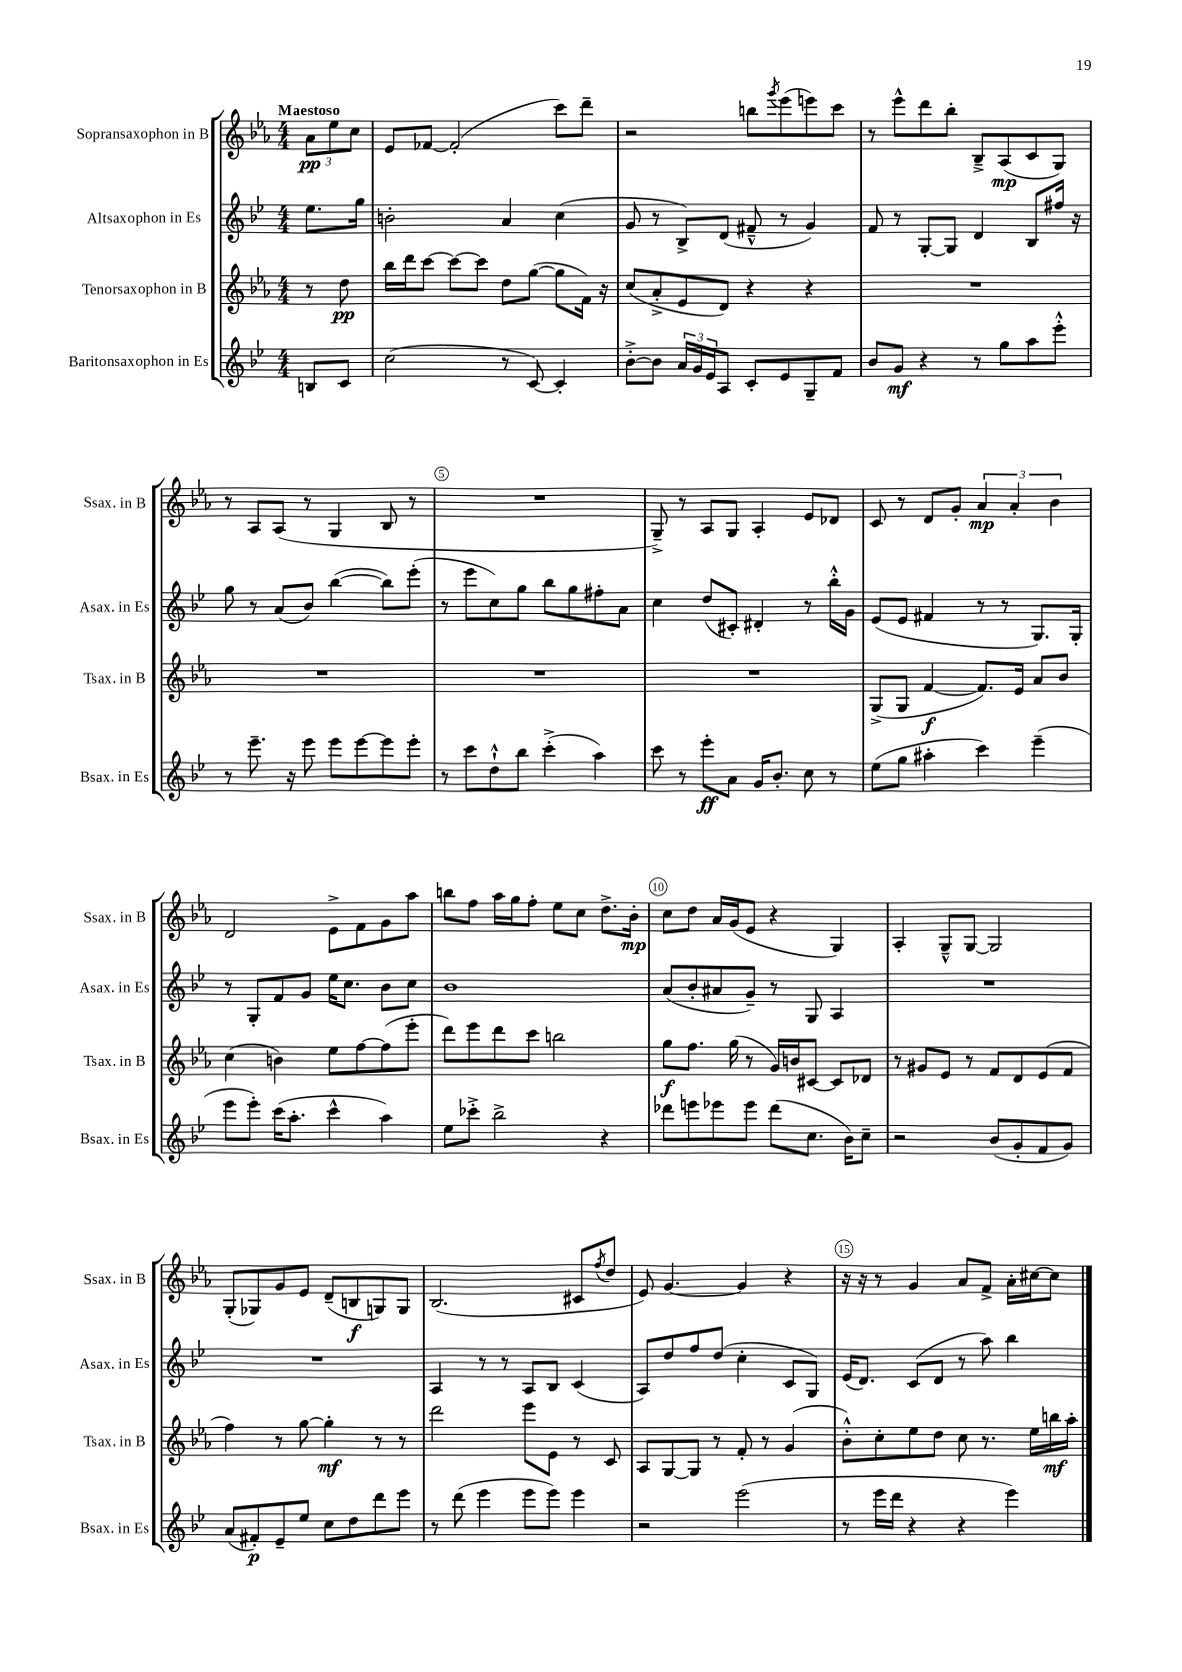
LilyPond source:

<<
\new StaffGroup <<
\new Staff = "s0" \with { instrumentName = "Sopransaxophon in B" shortInstrumentName = "Ssax. in B" } {
    \clef treble \key ees \major \numericTimeSignature \time 4/4 \partial 4 \tempo "Maestoso"
    \tuplet 3/2 { aes'8\pp ees''8 c''8 } |
    ees'8 fes'8~ fes'2-.( c'''8) d'''8-- |
    r2 b''8 \acciaccatura { g'''8 } ees'''8( e'''8) c'''8 |
    r8 ees'''8-^ d'''8 bes''8-. bes8---> aes8\mp( c'8 g8) |
    r8 aes8 aes8( r8 g4 bes8 r8 |
    R1 |
    g8--->) r8 aes8 g8 aes4-. ees'8 des'8 |
    c'8 r8 d'8 g'8-. \tuplet 3/2 { aes'4\mp aes'4-. bes'4 } |
    d'2 ees'8-> f'8 g'8 aes''8 |
    b''8 f''8 aes''16 g''16 f''8-. ees''8 c''8 d''8.-> bes'16-.\mp |
    c''8 d''8 aes'16 g'16( ees'8 r4 g4) |
    aes4-. g8---^ g8~ g2 |
    g8-.( ges8) g'8 ees'8 d'8--( b8\f g8) g8 |
    bes2.( cis'8 \acciaccatura { f''8 } d''8 |
    ees'8) g'4.~ g'4 r4 |
    r16 r16 r8 g'4 aes'8 f'8-> aes'16-. cis''16~ cis''8 \bar "|." |
}
\new Staff = "s1" \with { instrumentName = "Altsaxophon in Es" shortInstrumentName = "Asax. in Es" } {
    \clef treble \key bes \major \numericTimeSignature \time 4/4 \partial 4
    ees''8. g''16 |
    b'2-. a'4 c''4( |
    g'8 r8 bes8->) d'8( fis'8---^ r8 g'4) |
    f'8 r8 g8~-. g8 d'4 bes8 fis''16 r16 |
    g''8 r8 a'8( bes'8) bes''4~( bes''8) ees'''8-.( |
    r8 ees'''8 c''8) g''8 bes''8 g''8 fis''8-. a'8 |
    c''4 d''8( cis'8-.) dis'4-. r8 bes''16-.-^ g'16 |
    ees'8( ees'8 fis'4 r8 r8 g8.) g16-. |
    r8 g8-. f'8 g'8 ees''16 c''8. bes'8 c''8 |
    bes'1 |
    a'8( bes'8-. ais'8 g'8--) r8 g8 a4 |
    R1 |
    R1 |
    a4 r8 r8 a8 bes8 c'4( |
    a8) d''8 f''8 d''8( c''4-. c'8 g8) |
    ees'16( d'8.) c'8( d'8 r8 a''8) bes''4 \bar "|." |
}
\new Staff = "s2" \with { instrumentName = "Tenorsaxophon in B" shortInstrumentName = "Tsax. in B" } {
    \clef treble \key ees \major \numericTimeSignature \time 4/4 \partial 4
    r8 d''8\pp |
    bes''16 d'''16 c'''8~ c'''8~ c'''8 d''8 g''8~( g''8 f'16) r16 |
    c''8( aes'8-.-> ees'8 d'8) r4 r4 |
    R1 |
    R1 |
    R1 |
    R1 |
    g8->( g8 f'4~\f f'8.) ees'16 aes'8 bes'8 |
    c''4( b'4) ees''8 f''8~ f''8( ees'''8-. |
    d'''8) ees'''8 d'''8 c'''8 b''2 |
    g''8\f f''8. g''16( r8 g'16) b'16 cis'8~ cis'8 des'8 |
    r8 gis'8 ees'8 r8 f'8 d'8 ees'8( f'8 |
    f''4) r8 g''8~ g''4-.\mf r8 r8 |
    d'''2 ees'''8 ees'8 r8 c'8 |
    aes8 g8~ g8 r8 f'8-. r8 g'4( |
    bes'8-.-^) c''8-. ees''8 d''8 c''8 r8. ees''16 b''16\mf aes''16-. \bar "|." |
}
\new Staff = "s3" \with { instrumentName = "Baritonsaxophon in Es" shortInstrumentName = "Bsax. in Es" } {
    \clef treble \key bes \major \numericTimeSignature \time 4/4 \partial 4
    b8 c'8 |
    c''2( r8 c'8~) c'4-. |
    bes'8~-.-> bes'8 \tuplet 3/2 { a'16 g'16 ees'16 } a8 c'8-. ees'8 g8-- f'8 |
    bes'8 g'8\mf r4 r8 g''8 a''8 ees'''8-.-^ |
    r8 ees'''8.-- r16 ees'''8 ees'''8 ees'''8~ ees'''8 ees'''8-. |
    r8 c'''8 d''8-!-^ bes''8 c'''4-.->( a''4) |
    c'''8 r8 ees'''8-.\ff a'8 g'16 bes'8.-. c''8 r8 |
    ees''8( g''8 ais''4-. c'''4) ees'''4--( |
    ees'''8 ees'''8-.) c'''16( a''8.-. c'''4-^ a''4) |
    ees''8 ces'''8-.-> bes''2-> r4 |
    des'''8 e'''8 ees'''8 ees'''8 des'''8( c''8. bes'16) c''8-- |
    r2 bes'8( g'8-. f'8 g'8) |
    a'8( fis'8-.\p) ees'8-- ees''8 c''8 d''8 d'''8 ees'''8 |
    r8 d'''8( ees'''4 ees'''8 ees'''8) ees'''4 |
    r2 ees'''2( |
    r8 ees'''16 d'''16 r4 r4 ees'''4) \bar "|." |
}
>>
>>
\layout { \context { \Score \override BarNumber.break-visibility = ##(#f #t #t) barNumberVisibility = #(every-nth-bar-number-visible 5) \override BarNumber.stencil = #(make-stencil-circler 0.1 0.3 ly:text-interface::print) } }
